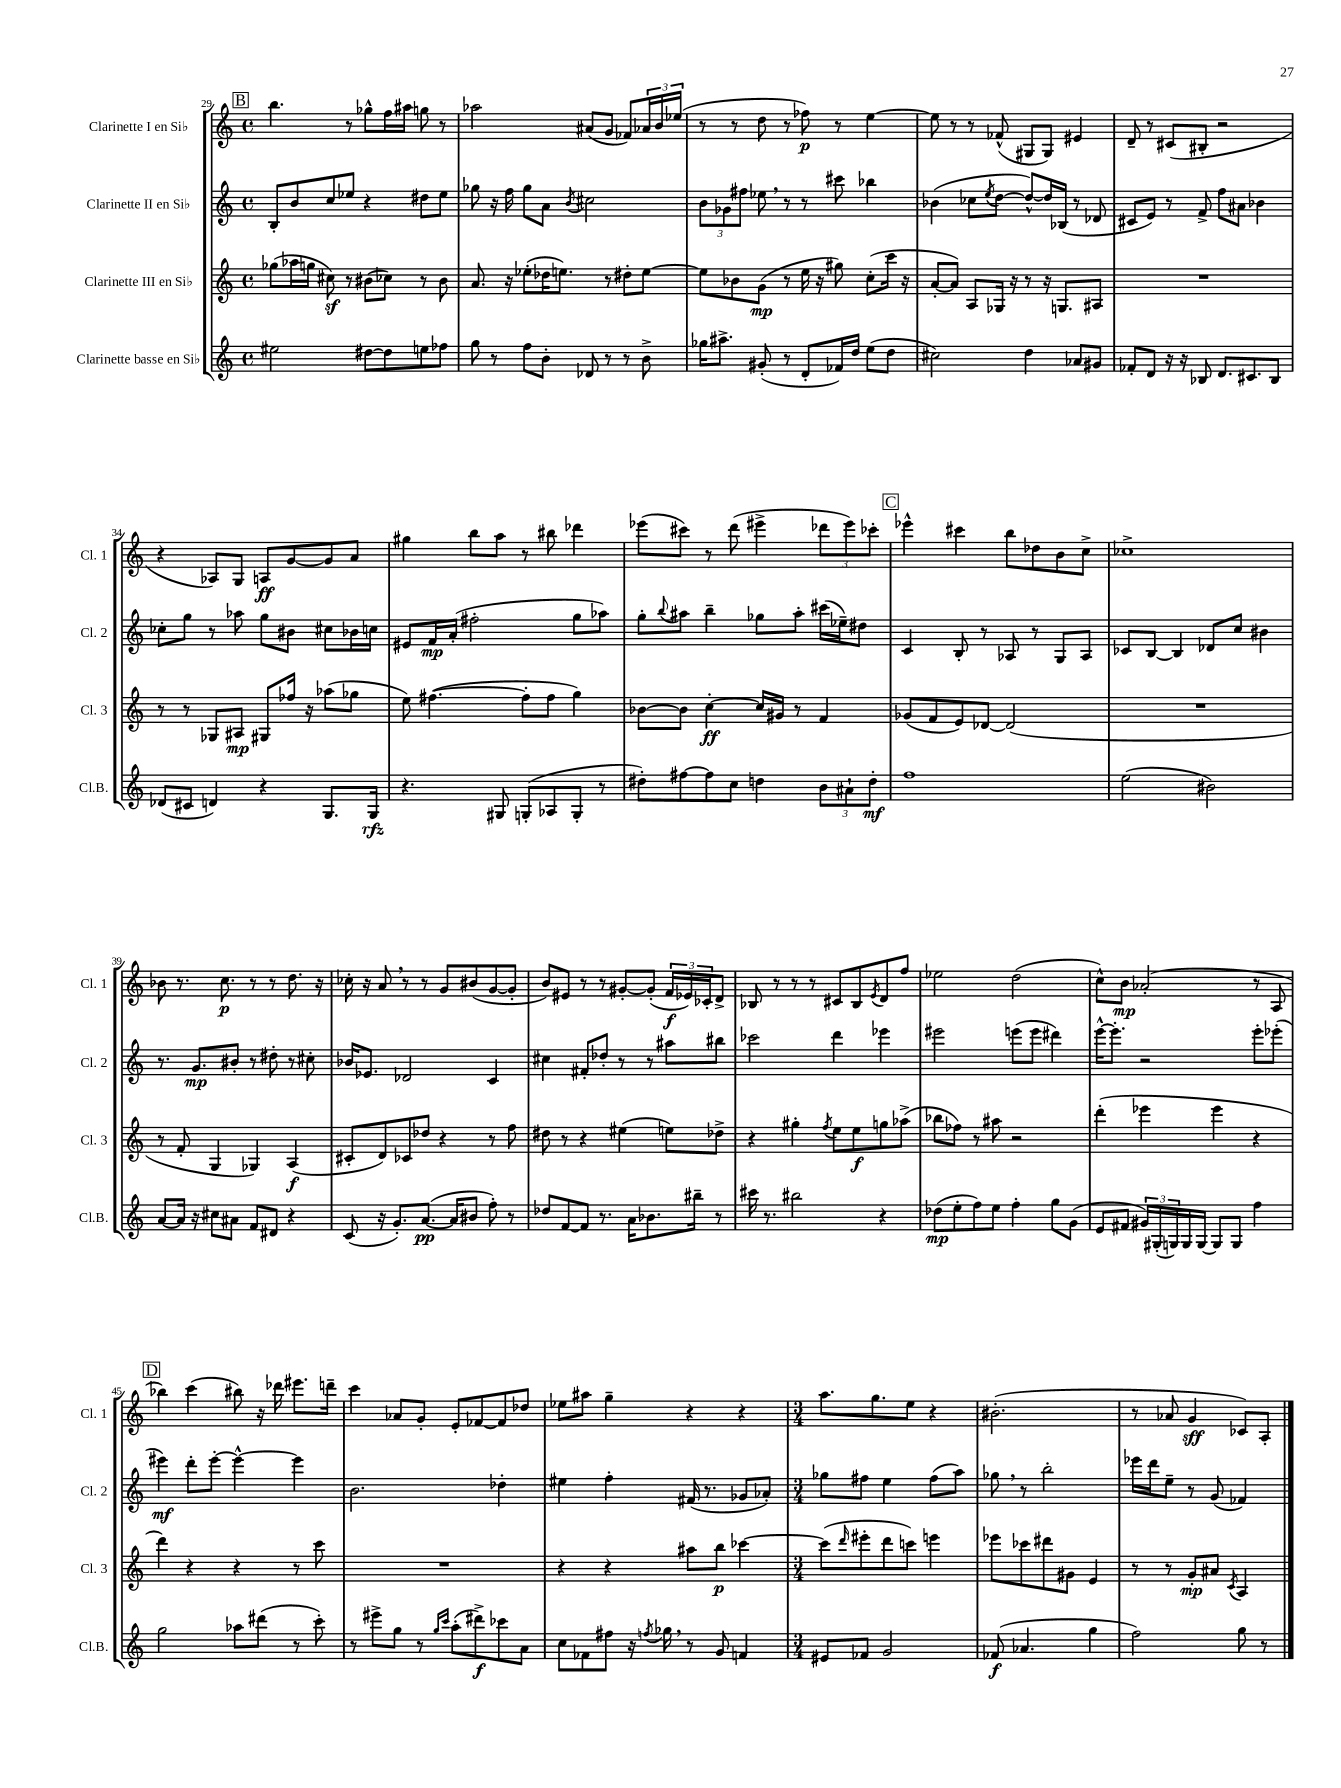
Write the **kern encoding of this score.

**kern	**kern	**kern	**kern
*staff4	*staff3	*staff2	*staff1
*clefG2	*clefG2	*clefG2	*clefG2
*k[]	*k[]	*k[]	*k[]
*M4/4	*M4/4	*M4/4	*M4/4
*met(c)	*met(c)	*met(c)	*met(c)
2ee#	(8gg-	8B'	4.bb
.	16aa-	8b	.
.	16gg	.	.
.	8cc#)	8cc	.
.	8r	8ee-	8r
[8dd#	(8b#	4r	8gg-^^
8dd#]	8cc-)	.	16ff
.	.	.	16aa#
8ee	8r	8dd#	8gg
8ff-	8b#	8ee-	8r
=	=	=	=
8gg	8.a	8gg-	2aa-
8r	.	16r	.
.	16r	16ff	.
8ff	(8ee-'	8gg-	.
8b'	16dd-	8a	.
.	8.ee)	.	.
.	.	8qb	.
8d-	.	2cc#	(8a#
8r	8r	.	8g
8r	8dd#'	.	8f-)
8b^	[8ee	.	24a-
.	.	.	24b
.	.	.	(24ee-
=	=	=	=
16gg-	8ee]	12b	8r
8.aa#^	.	.	.
.	.	12g-	.
.	8b-	.	8r
.	.	12ff#	.
(8g#'	(8g	8ee-	8dd
8r	8r	8r	8r
8d'	16ee	8r	8ff-)
.	16r	.	.
16f-)	8gg#)	8ccc#	8r
16dd	.	.	.
(8ee	(8cc'	4bb-	[4ee
8dd	16ccc	.	.
.	16r	.	.
=	=	=	=
2cc#)	[8a'	(4b-	8ee]
.	8a])	.	8r
.	8A	8cc-	8r
.	.	8qee	.
.	16G-	[8dd	(8f-^^
.	16r	.	.
4dd	8r	8dd^^_)	8G#
.	16r	16dd]	8G#)
.	8.G	(16B-	.
8a-	.	8r	4e#
8g#	8A#	8d-	.
=	=	=	=
8f-'	1r	8c#	8d~
8d	.	8e)	8r
16r	.	8r	(8c#
16r	.	.	.
8B-	.	8f^	8B#'
8.d	.	8ff	2r
.	.	8a#	.
8.c#	.	.	.
.	.	4b-	.
8B-	.	.	.
=	=	=	=
(8d-	8r	8cc-'	4r
8c#	8r	8gg	.
4d)	8G-	8r	8A-)
.	8A#	8aa-	8G
4r	8G#	8gg	8A
.	16ff-	8b#	[8g
.	16r	.	.
8.G	(8aa-	8cc#	8g]
.	8gg-	16b-	8a
16G	.	16cc	.
=	=	=	=
4.r	8ee)	8e#	4gg#
.	([4.ff#	16f	.
.	.	(16a'	.
.	.	2ff#'	8bb
8G#	.	.	8aa
(8G'	8ff#']	.	8r
8A-	8ff#	.	8bb#
8G'	4gg)	8gg	4ddd-
8r	.	8aa-)	.
=	=	=	=
8dd#')	[8b-	8gg'	(8eee-
.	.	8qqbb	.
[8ff#	8b-]	8aa#	8ccc#)
8ff#]	[4cc'	4bb~	8r
8cc	.	.	(8ddd
4dd	16cc]	8gg-	4eee#^
.	16g#	.	.
.	8r	8aa#'	.
12b	4f	(16ccc#	12ddd-
.	.	16ee-~)	.
12a#`	.	.	12eee#)
.	.	8dd#	.
12dd'	.	.	12ccc-'
=	=	=	=
1ff	(8g-	4c	4eee-^^
.	8f	.	.
.	8e)	8B'	4ccc#
.	[8d-	8r	.
.	(2d-]	8A-	8bb
.	.	8r	8dd-
.	.	8G	8b
.	.	8A-	8cc^
=	=	=	=
(2ee	1r	8c-	1cc-^
.	.	[8B	.
.	.	4B]	.
2b#)	.	8d-	.
.	.	8cc	.
.	.	4b#	.
=	=	=	=
[8a	8r	8.r	8b-
16a]	8f'	.	8.r
16r	.	8.g	.
8cc#	4G	.	.
.	.	.	8.cc
8a#	.	8b#'	.
8f	4G-)	8r	8r
8d#	.	8dd#'	8r
4r	(4A	8r	8.dd
.	.	8cc#'	.
.	.	.	16r
=	=	=	=
(8c	8c#'	16b-	16cc-'
.	.	8.e-	16r
16r	8d)	.	8a
8.g')	.	.	.
.	8c-	2d-	8r
([8.a	8dd-	.	8r
.	4r	.	8g
16a]	.	.	.
8b#	.	.	(8b#
8ff')	8r	4c	[8g
8r	8ff	.	8g']
=	=	=	=
8dd-	8dd#	4cc#	8b)
[8f	8r	.	8e#
8f]	4r	8f#'	8r
8.r	.	8dd-'	8r
.	(4ee#	8r	[8g#'
16a	.	.	.
8.b-	.	8r	(8g#']
.	8ee)	8aa#	24f
.	.	.	24e-)
16bb#~	.	.	.
.	.	.	24c-'
8r	8dd-^	8bb#	8d^
=	=	=	=
16ccc#	4r	2ccc-	8B-
8.r	.	.	.
.	.	.	8r
2bb#	4gg#'	.	8r
.	.	.	8r
.	8qff	.	.
.	8ee	4ddd	8c#
.	8ee	.	8B-
.	.	.	8qe
4r	8gg	4eee-	8d
.	(8aa-^	.	8ff
=	=	=	=
(8dd-	8bb-	2eee#	2ee-
8ee'	8ff-)	.	.
8ff)	8r	.	.
8ee	8aa#	.	.
4ff'	2r	(8eee	(2dd
.	.	8eee	.
8gg	.	4ddd#)	.
(8g	.	.	.
=	=	=	=
8e	(4ddd'	[16eee^^	8cc^^)
.	.	8.eee']	.
8f#	.	.	8b
24g#)	4eee-	2r	(2a-'
(24G#'	.	.	.
24G)	.	.	.
16G	.	.	.
[16G	.	.	.
8G]	4eee-	.	.
8G	.	.	.
4ff	4r	8eee'	8r
.	.	(8eee-'	8A
=	=	=	=
2gg	4ddd)	4eee#)	4bb-)
.	4r	8ddd'	(4ccc
.	.	[8eee#'	.
8aa-	4r	4eee#^^_	8bb#)
(8ddd#	.	.	16r
.	.	.	16ddd-
8r	8r	4eee#]	8.eee#
8ccc')	8ccc	.	.
.	.	.	16ddd~
=	=	=	=
8r	1r	2.b	4ccc
8eee#^	.	.	.
8gg	.	.	8a-
8r	.	.	8g'
16qqgg	.	.	.
16qqccc	.	.	.
(8aa'	.	.	8e'
8ddd#^)	.	.	[8f-
8ccc-	.	4dd-'	8f-]
8a	.	.	8dd-
=	=	=	=
8cc	4r	4ee#	8ee-
8f-	.	.	8aa#
8ff#	4r	4ff'	4gg~
16r	.	.	.
8qff	.	.	.
16gg-	.	.	.
8r	8aa#	(16f#	4r
.	.	8.r	.
8g	8bb	.	.
4f	[4ccc-	8g-	4r
.	.	8a-')	.
=	=	=	=
*M3/4	*M3/4	*M3/4	*M3/4
8e#	(8ccc-]	8gg-	8.aa
.	16qqddd	.	.
8f-	8eee#'	8ff#	.
.	.	.	8.gg
2g	8ddd	4ee	.
.	8ccc)	.	8ee
.	4eee	(8ff#	4r
.	.	8aa)	.
=	=	=	=
(8f-	8eee-	8gg-	(2.b#'
4.a-	8ccc-	8r	.
.	8ddd#	2bb'	.
.	8g#	.	.
4gg	4e	.	.
=	=	=	=
2ff)	8r	16eee-	8r
.	.	16ddd	.
.	8r	8ee~	8a-
.	8g'	8r	4g
.	8a#	(8g	.
.	8qc	.	.
8gg	4A	4f-)	8c-)
8r	.	.	8A'
==	==	==	==
*-	*-	*-	*-
